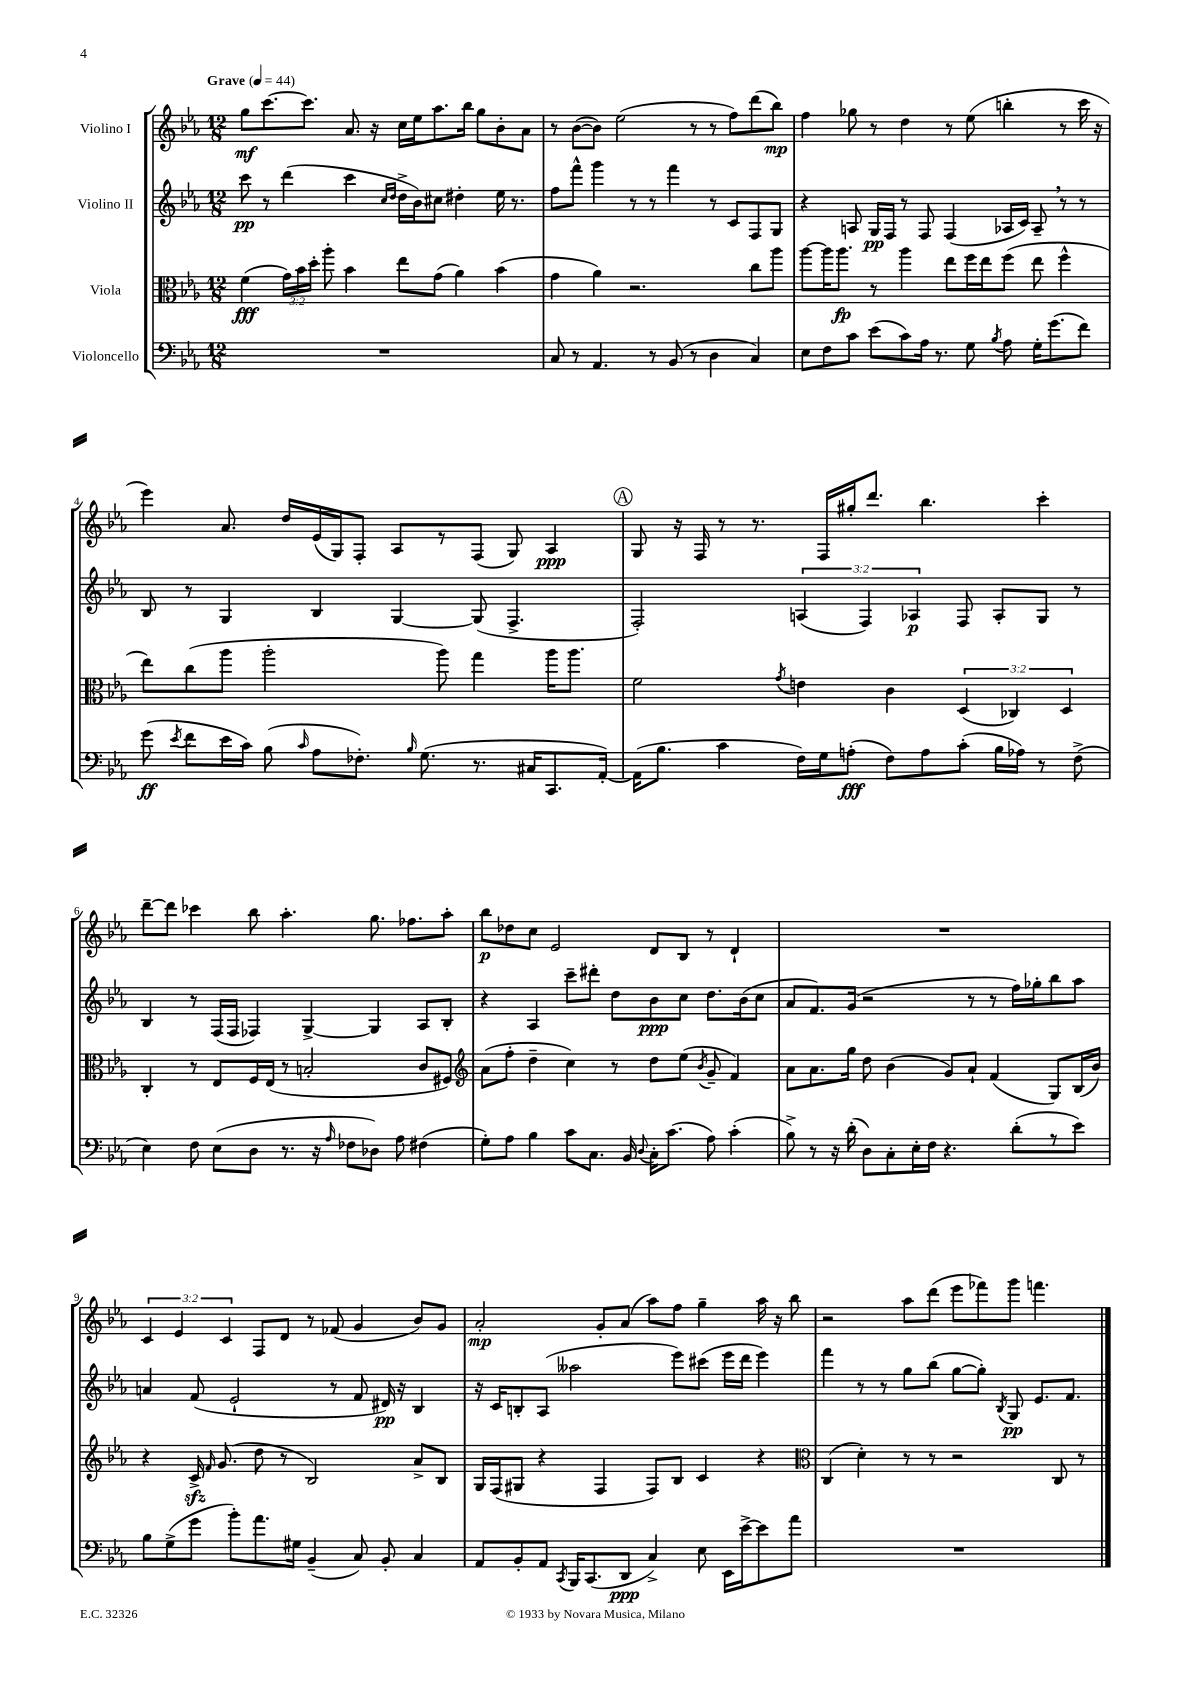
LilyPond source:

<<
\new StaffGroup <<
\new Staff = "s0" \with { instrumentName = "Violino I" } {
    \clef treble \key ees \major \numericTimeSignature \time 12/8 \override Staff.TupletNumber.text = #tuplet-number::calc-fraction-text \tempo "Grave" 4 = 44
    \autoBeamOff g''8[\mf c'''8.~ c'''8.] aes'8. r16 c''16[ ees''16 aes''8. bes''16] g''8[ bes'8-. aes'8] |
    r8 bes'8[~( bes'8]) ees''2( r8 r8 f''8[) d'''8( bes''8]\mp) |
    f''4 ges''8 r8 d''4 r8 ees''8( b''4-. r8 c'''16 r16 |
    ees'''4) aes'8. d''16[ ees'16( g16) f8]-. aes8[ r8 f8]( g8) aes4\ppp |
    \mark \markup { \circle "A" } g8 r16 f16 r8 r8. f16[ gis''16-. d'''8.] bes''4. c'''4-. |
    d'''8[~-- d'''8] ces'''4 bes''8 aes''4.-. g''8. fes''8.[ aes''8]-. |
    bes''8[\p des''8 c''8] ees'2 d'8[ bes8] r8 d'4-! |
    R1. |
    \tuplet 3/2 { c'4 ees'4 c'4 } f8[ d'8] r8 fes'8( g'4 bes'8[) g'8] |
    aes'2-.\mp g'8[-. aes'8]( aes''8[) f''8] g''4-- aes''16 r16 bes''8 |
    r2 aes''8[ d'''8]( ees'''8[ fes'''8) g'''8] f'''4. \bar "|." |
}
\new Staff = "s1" \with { instrumentName = "Violino II" } {
    \clef treble \key ees \major \numericTimeSignature \time 12/8 \override Staff.TupletNumber.text = #tuplet-number::calc-fraction-text
    \autoBeamOff c'''8\pp r8 d'''4( c'''4 \grace { c''16[ d''16] } d''16[-> bes'16) cis''8] dis''4-. ees''16 r8. |
    f''8[ f'''8]-^ g'''4 r8 r8 f'''4 r8 c'8[ f8 g8] |
    r4 a8 g16[\pp f16] r8 f8 f4( aes16[ c'16]) aes8-- \breathe r8 r8 |
    bes8 r8 g4 bes4 g4~ g8( f4.-> |
    \mark \markup { \circle "A" } f2-.) \tuplet 3/2 { a4( f4) aes4\p } f8 aes8[-. g8] r8 |
    bes4 r8 f16[( f16] fes4) g4~-> g4 aes8[ bes8]-. |
    r4 aes4 c'''8[-- dis'''8]-. d''8[ bes'8\ppp c''8] d''8.[ bes'16( c''8] |
    aes'8[ f'8.) g'16]( r2 r8 r8 f''16[) ges''16-. bes''8 aes''8] |
    a'4 f'8( ees'2-! r8 f'8 dis'16\pp) r16 bes4 |
    r16 c'16[ b8-. aes8]( aeses''2 ees'''8[) cis'''8]( ees'''16[ d'''16] ees'''4) |
    f'''4 r8 r8 g''8[ bes''8]( g''8[~ g''8]-.) \acciaccatura { bes8 } g8\pp ees'8.[ f'8.] \bar "|." |
}
\new Staff = "s2" \with { instrumentName = "Viola" } {
    \clef alto \key ees \major \numericTimeSignature \time 12/8 \override Staff.TupletNumber.text = #tuplet-number::calc-fraction-text
    \autoBeamOff f'4\fff( \tuplet 3/2 { g'16[) bes'16 d''16]-. } aes''8-. bes'4 ees''8[ g'8]( aes'4) bes'4( |
    g'4 aes'4) r2. c''8[ aes''8] |
    aes''8[~ aes''16 aes''8.]\fp r8 aes''4 ees''8[ f''16 ees''16 f''8]( ees''8 f''4-^ |
    ees''8[) c''8( aes''8] aes''2-. aes''8) g''4 aes''16[ aes''8.] |
    \mark \markup { \circle "A" } f'2 \acciaccatura { g'8 } e'4 c'4 \tuplet 3/2 { d4( ces4) d4 } |
    c4-. r8 ees8[ f16 ees16]( r8 b2-. c'8[ fis8]) |
    \clef treble aes'8[( f''8]-. d''4-- c''4) r8 d''8[ ees''8]( \acciaccatura { bes'8 } g'8-- f'4) |
    aes'8[ aes'8. g''16] d''8 bes'4( g'8[) aes'8]-! f'4( g8[) bes16( bes'16]) |
    r4 c'16->\sfz \grace { f'16 } g'8.( d''8 r8 bes2) aes'8[-> bes8] |
    g16[ f16( gis8] r4 f4 f8[) bes8] c'4 r4 |
    \clef alto c4( d'4-.) r8 r8 r2 c8 r8 \bar "|." |
}
\new Staff = "s3" \with { instrumentName = "Violoncello" } {
    \clef bass \key ees \major \numericTimeSignature \time 12/8
    \autoBeamOff R1. |
    c8 r8 aes,4. r8 bes,8( r8 d4 c4) |
    ees8[ f8 c'8] ees'8[( c'8) aes16] r8. g8 \acciaccatura { bes8 } aes8 g16[-. g'8.( f'8]) |
    g'8\ff( \acciaccatura { ees'8 } f'8[ ees'16 c'16]) bes8( \grace { c'16 } aes8[ fes8.]-.) \grace { bes16 } g8.( r8. cis16[ c,8. aes,16]~-.) |
    \mark \markup { \circle "A" } aes,16[( bes8.] c'4 f16[) g16 a8]-.\fff( f8[) a8 c'8]-.( bes16[ aes16]) r8 f8->( |
    ees4) f8 ees8[( d8] r8. r16 \grace { aes16 } fes8[ des8]) aes8 fis4( |
    g8[-.) aes8] bes4 c'8[ c8.] bes,16 \appoggiatura { d8 } c16[-. c'8.]( aes8) c'4-.( |
    bes8->) r8 r16 d'16-.( d8[) c8-. ees16-. f16] r4. d'8[-.( r8 ees'8]) |
    bes8[ g8->( g'8] bes'8[-.) aes'8. gis16] bes,4--( c8) bes,8-. c4 |
    aes,8[ bes,8-. aes,8] \acciaccatura { c,8 } bes,,16[ c,8.( d,8]\ppp c4->) ees8 ees,16[ ees'16~-> ees'8 aes'8] |
    R1. \bar "|." |
}
>>
>>
